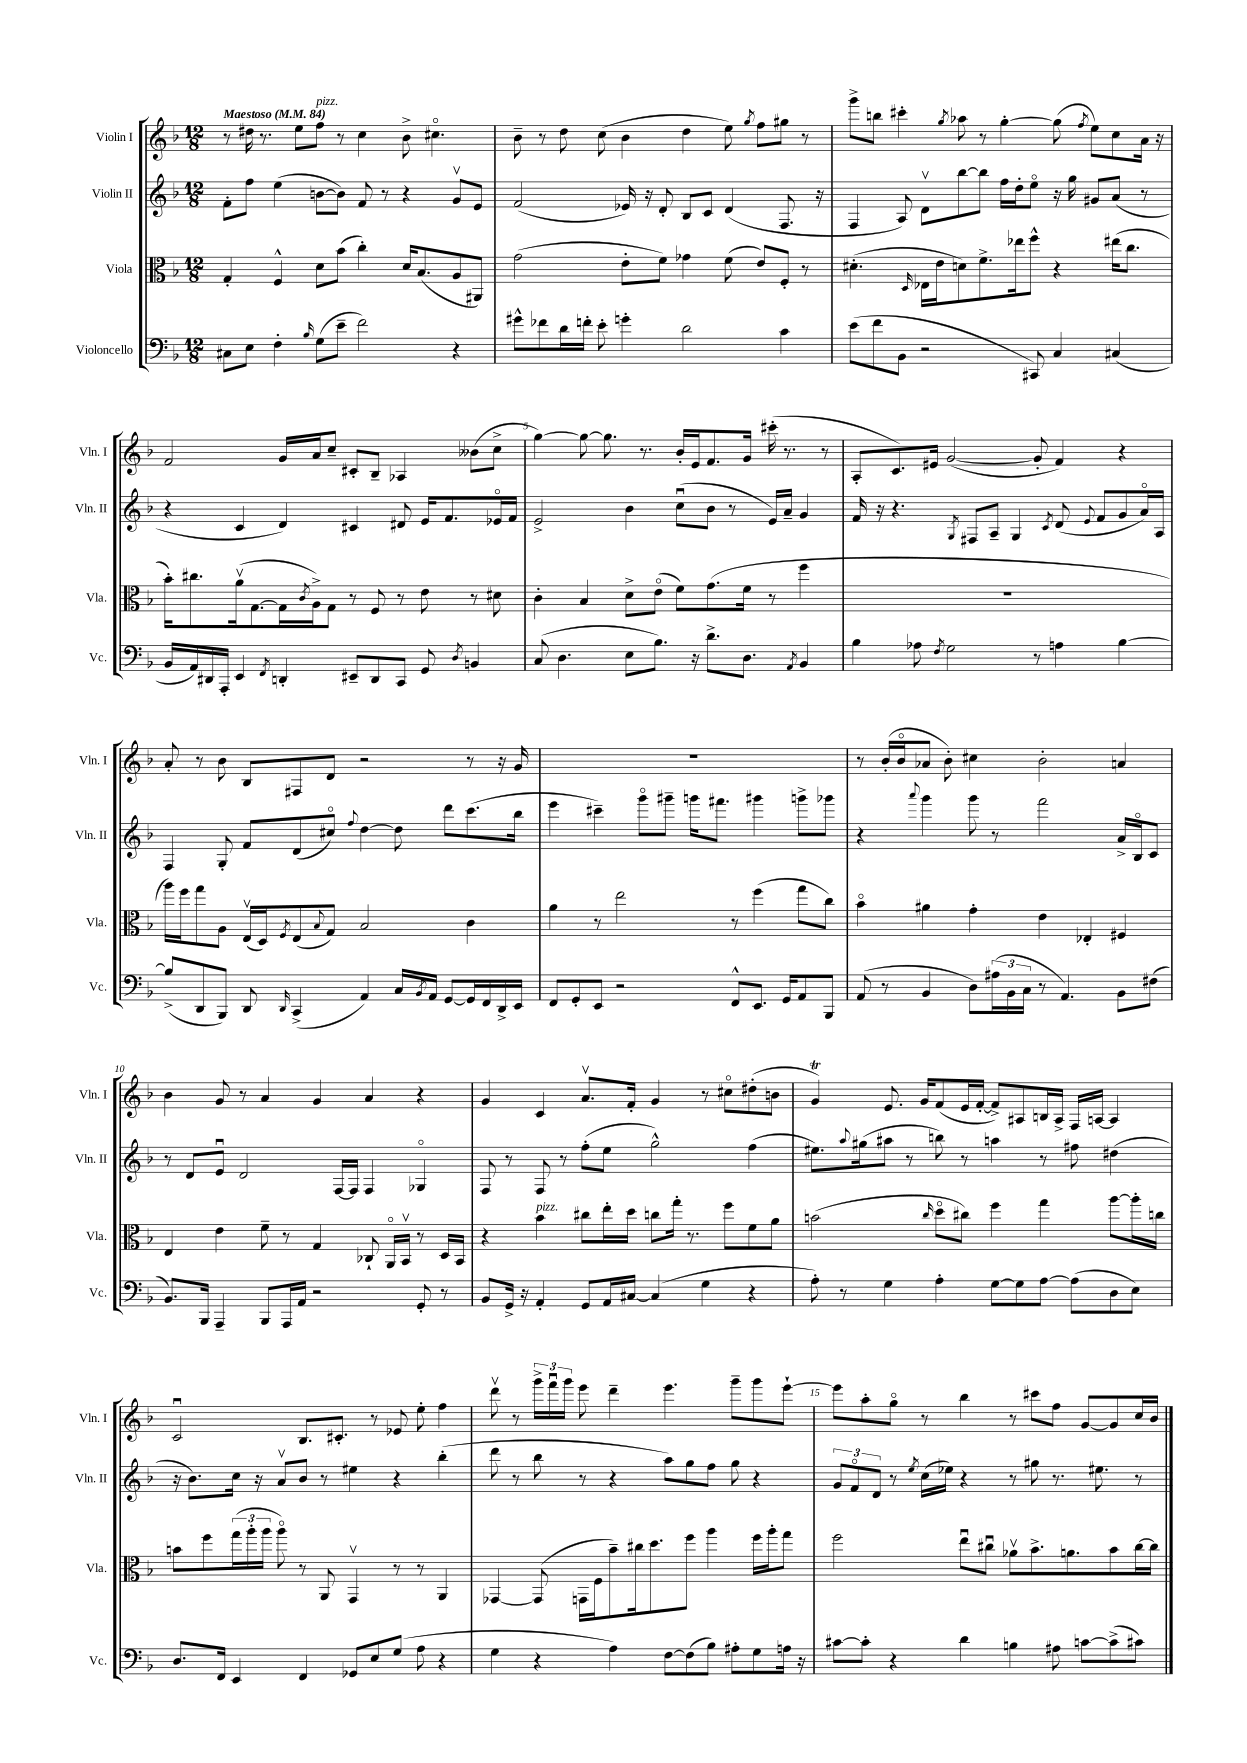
<<
\new StaffGroup <<
\new Staff = "s0" \with { instrumentName = "Violin I" shortInstrumentName = "Vln. I" } {
    \clef treble \key f \major \numericTimeSignature \time 12/8 \tempo "Maestoso" 4 = 84
    r8 dis''16 r8. e''8 f''8^\markup { \italic "pizz." } r8 c''4 bes'8-> cis''4.\flageolet |
    bes'8-- r8 d''8 c''8( bes'4 d''4 e''8) \acciaccatura { g''8 } f''8 gis''8 r8 |
    g'''8-> b''8 cis'''4-. \acciaccatura { g''8 } aes''8 r8 g''4~-. g''8( \acciaccatura { f''8 } e''8) c''8 a'16 r16 |
    f'2 g'16 a'16 c''8-- cis'8-. bes8-- aes4 beses'8( c''8-> |
    g''4~) g''8~ g''8. r8. bes'16-. e'16 f'8. g'16 cis'''16-.( r8. r8 |
    a8-. c'8.) eis'16 g'2~( g'8-. f'4) r4 |
    a'8-. r8 bes'8 bes8 fis8 d'8 r2 r8 r16 g'16 |
    R1. |
    r8 bes'16-.( bes'16\flageolet aes'8 bes'8-.) cis''4 bes'2-. a'4 |
    bes'4 g'8 r8 a'4 g'4 a'4 r4 |
    g'4 c'4 a'8.\upbow f'16-. g'4 r8 cis''8\flageolet dis''8-.( b'8 |
    g'4\trill) e'8. g'16 f'8( e'16 f'16~-. f'8->) ais8 b16 ais16-> f16 a16~ a4 |
    c'2\downbow bes8. cis'8.-. r8 ees'8 e''8-. f''4 |
    d'''8\upbow r8 \tuplet 3/2 { g'''16-> f'''16\downbow g'''16 } e'''8 d'''4-- e'''4. g'''8-- g'''8 e'''8~-! |
    e'''8 a''8-. g''8\flageolet r8 bes''4 r8 cis'''8 f''8 g'8~ g'8 c''16 bes'16 \bar "|." |
}
\new Staff = "s1" \with { instrumentName = "Violin II" shortInstrumentName = "Vln. II" } {
    \clef treble \key f \major \numericTimeSignature \time 12/8
    f'8-. f''8 e''4( b'8~ b'8) f'8 r8 r4 g'8\upbow e'8 |
    f'2( ees'16) r16 d'8-. bes8 c'8 d'4( f8. r16 |
    f4 a8) d'8\upbow bes''8~ bes''8 f''16 d''16-. e''8\flageolet r16 g''16 gis'8 a'8( r8 |
    r4 c'4 d'4) cis'4 dis'8 e'16 f'8. ees'16\flageolet f'16 |
    e'2-> bes'4 c''8\downbow( bes'8 r8 e'16) a'16-- g'4 |
    f'16 r16 r4. \acciaccatura { g8 } fis8 a8-- g4 \acciaccatura { c'8 } d'8( \appoggiatura { e'8 } f'8 g'8 a'16\flageolet) a16 |
    f4 g8-. f'8 d'8( cis''8\flageolet) \appoggiatura { f''8 } d''4~ d''8 d'''8 c'''8.( bes''16 |
    e'''4 cis'''4--) g'''8\flageolet gis'''8-- g'''16 fis'''8. gis'''4 g'''8-> ges'''8 |
    r4 \appoggiatura { a'''8 } g'''4 g'''8 r8 f'''2 a'16-> bes16\flageolet c'8 |
    r8 d'8 e'8\downbow d'2 f16~ f16 f4 ges4\flageolet |
    f8 r8 f8 r8 f''8-.( e''8 g''2-^) f''4( |
    eis''8.) \appoggiatura { a''8 } gis''16( ais''8 r8 b''8) r8 a''4 r8 fis''8 dis''4( |
    r16 bes'8.) c''16 r16 a'8\upbow bes'8 r8 eis''4 r4 bes''4-.( |
    d'''8 r8 bes''8 r8 r4 a''8) g''8 f''8 g''8 r4 |
    \tuplet 3/2 { g'8 f'8\flageolet d'8 } r8 \acciaccatura { e''8 } c''16( ees''16) r4 r8 gis''8 r8. eis''8. r8 \bar "|." |
}
\new Staff = "s2" \with { instrumentName = "Viola" shortInstrumentName = "Vla." } {
    \clef alto \key f \major \numericTimeSignature \time 12/8
    g4-. f4-^ d'8 bes'8( c''4-.) d'16 bes8.( a8 ais,8) |
    g'2( e'8-. f'8) ges'4 f'8( e'8) f8-. r8 |
    dis'4.-.( \grace { d16 } ees16 e'16 d'8) f'8.-> ees''16 f''8-^ r4 eis''16( c''8. |
    bes'16-.) cis''8. a'16\upbow( g8.~ g16 \acciaccatura { c'8 } a16->) g8 r8 f8 r8 e'8 r8 dis'8 |
    c'4-. bes4 d'8-> e'8\flageolet( f'8) g'8.( f'16 r8 f''4 |
    R1. |
    a''16) f''16 g''8 a8 e16\upbow( d16) \acciaccatura { f8 } e8( \appoggiatura { bes8 } g8) bes2 c'4 |
    a'4 r8 e''2 r8 f''4( g''8 c''8) |
    bes'4\flageolet ais'4 g'4-. e'4 ees4-. fis4 |
    e4 e'4 f'8-- r8 g4 ces8-! a,16\flageolet bes,16\upbow r8 d16 bes,16 |
    r4 bes'4^\markup { \italic "pizz." } cis''8 e''16-. d''16 c''8 g''16-. r8. f''8 f'8 a'8 |
    b'2( \grace { c''16 } d''8\flageolet cis''8) f''4 g''4 a''8~ a''16-. c''16 |
    b'8 f''8 \tuplet 3/2 { g''16( a''16-. a''16 } a''8\flageolet) r8 a,8 g,4\upbow r8 r8 a,4 |
    ges,4~ ges,8( g,16 f16 bes'8--) cis''16 d''8. f''8 a''4 f''16 a''16-. g''8 |
    f''2 e''8\downbow cis''8\downbow aes'8\upbow bes'8.-> a'8. bes'8 cis''16~ cis''16 \bar "|." |
}
\new Staff = "s3" \with { instrumentName = "Violoncello" shortInstrumentName = "Vc." } {
    \clef bass \key f \major \numericTimeSignature \time 12/8
    cis8 e8 f4-. \grace { bes16 } g8( e'8-- f'2) r4 |
    gis'8-^ fes'8 d'16 f'16-. e'8-. g'4-. d'2 c'4 |
    e'8( f'8 bes,8 r2 cis,8) c4 cis4( |
    bes,16 a,16) dis,16 a,,16-. e,4 \acciaccatura { f,8 } d,4-. eis,8-- d,8 c,8 g,8 \acciaccatura { d8 } b,4 |
    c8( d4. e8 bes8.) r16 d'8.-> d8. \acciaccatura { a,8 } bes,4 |
    bes4 aes8 \acciaccatura { f8 } g2 r8 a4 bes4~ |
    bes8->( d,8 bes,,8) d,8 \grace { d,16 } c,4->( a,4) c16 \acciaccatura { bes,8 } a,16 g,8~ g,16 f,16 d,16-> e,16 |
    f,8 g,8-. e,8 r2 f,8-^ e,8. g,16 a,8 bes,,8 |
    a,8( r8 bes,4 d8) \tuplet 3/2 { ais16( bes,16 c16 } r8 a,4.) bes,8 fis8( |
    bes,8.) bes,,16 a,,4-- bes,,8 a,,16 a,16 r2 g,8-. r8 |
    bes,8 g,16-> r16 a,4-. g,8 a,16 cis16~ cis4( g4 r4 |
    a8-.) r8 g4 a4-. g8~ g8 a8~ a8( d8 e8) |
    d8. f,16 e,4 f,4 ges,8 e8 g8( a8 r4 |
    g4 r4 a4) f8~ f8( bes8) ais8-. g8 a16 r16 |
    cis'8~ cis'8-. r4 d'4 b4 ais8 c'8~ c'8->( cis'8) \bar "|." |
}
>>
>>
\layout { \context { \Score \override BarNumber.break-visibility = ##(#f #t #t) barNumberVisibility = #(every-nth-bar-number-visible 5) } }
